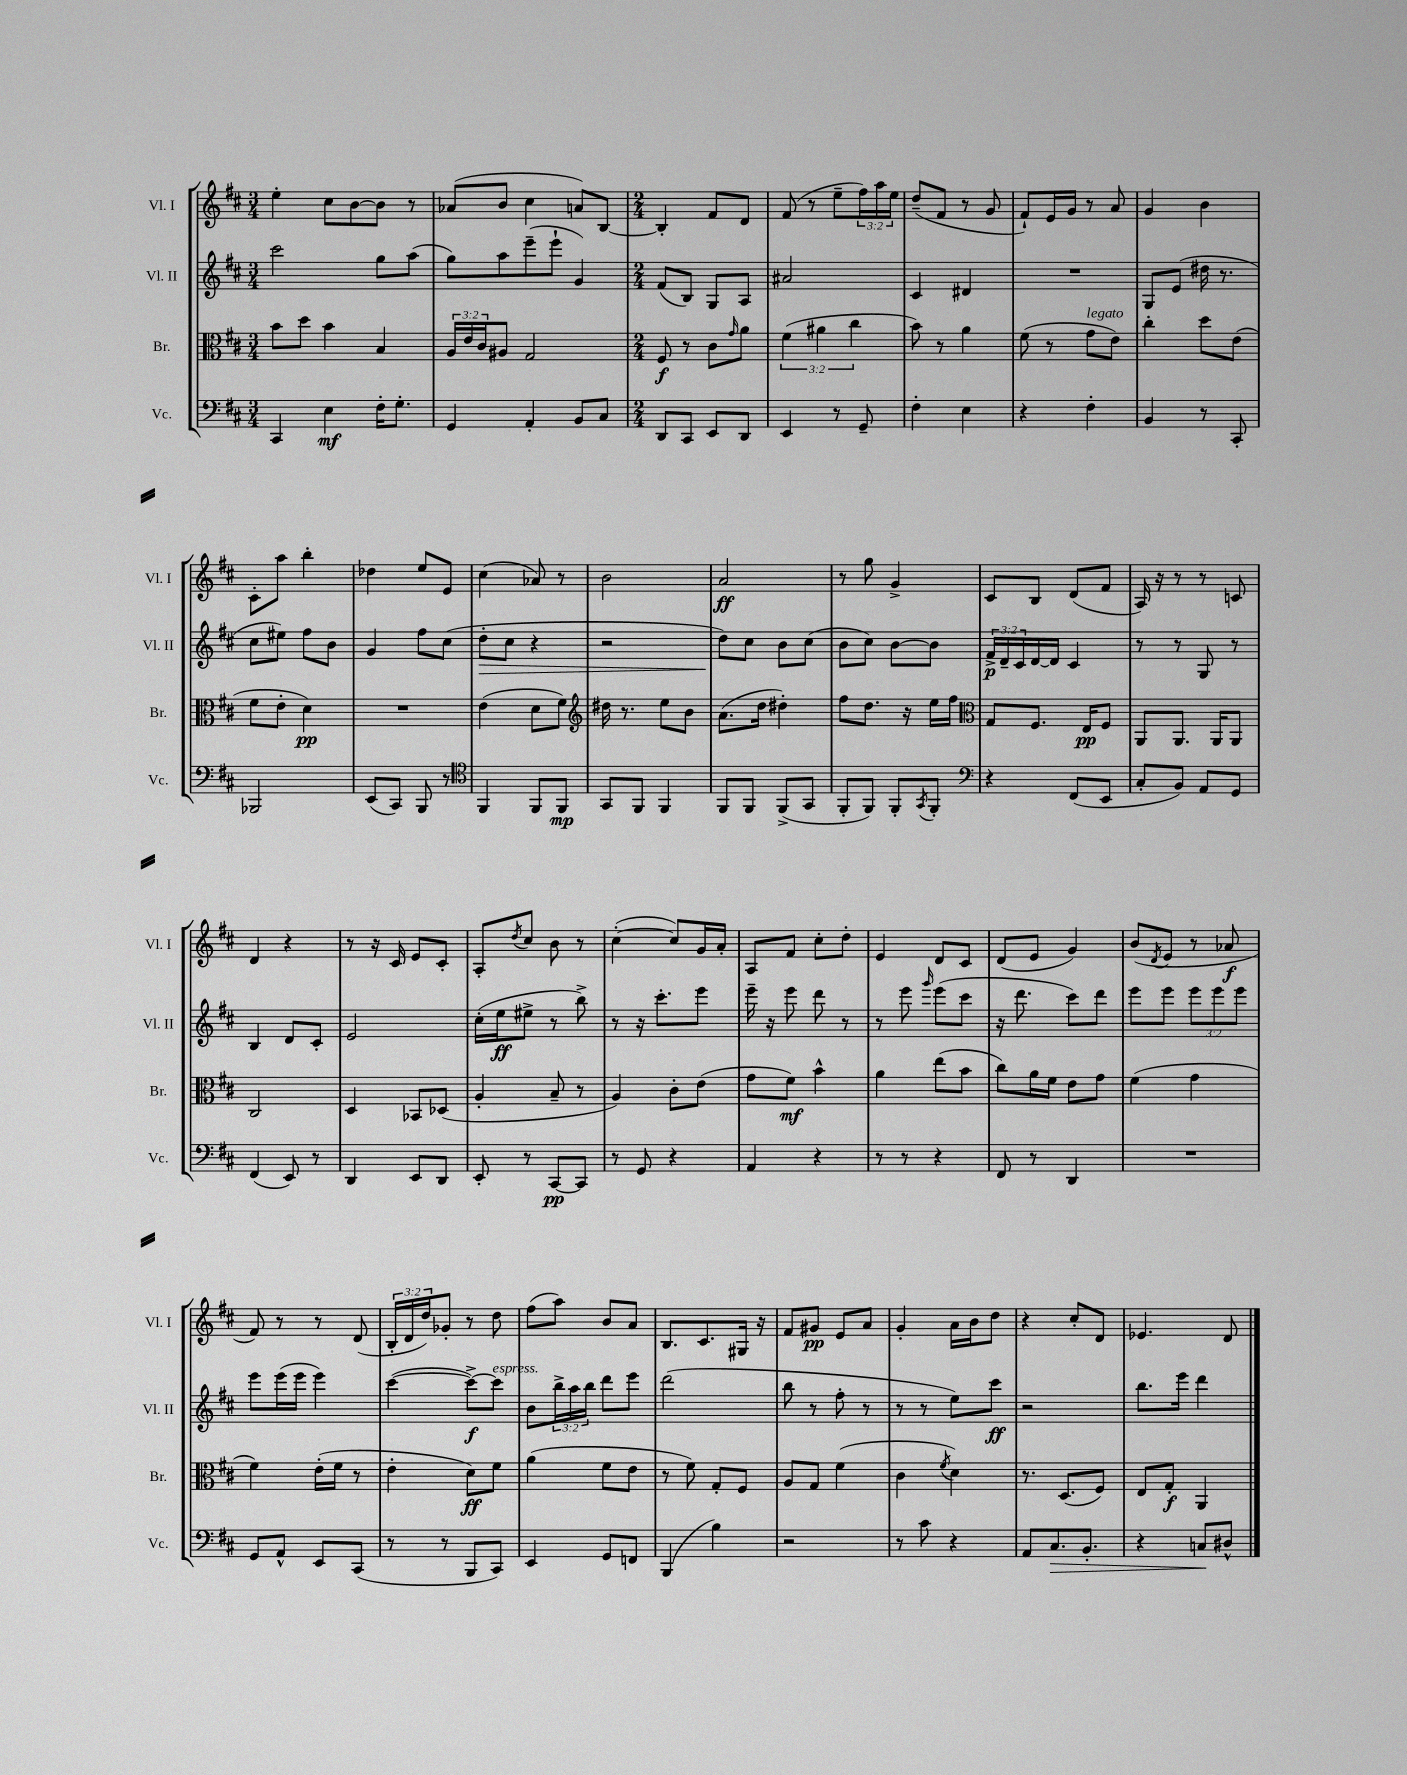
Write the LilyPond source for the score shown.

<<
\new StaffGroup <<
\new Staff = "s0" \with { instrumentName = "Vl. I" shortInstrumentName = "Vl. I" } {
    \clef treble \key d \major \numericTimeSignature \time 3/4 \override Staff.TupletNumber.text = #tuplet-number::calc-fraction-text
    e''4-. cis''8 b'8~ b'8 r8 |
    aes'8( b'8 cis''4 a'8) b8~ |
    \numericTimeSignature \time 2/4 b4-. fis'8 d'8 |
    fis'8( r8 e''8-- \tuplet 3/2 { fis''16) a''16 e''16 } |
    d''8--( fis'8 r8 g'8 |
    fis'8-!) e'16 g'16 r8 a'8 |
    g'4 b'4 |
    cis'8-. a''8 b''4-. |
    des''4 e''8 e'8 |
    cis''4( aes'8) r8 |
    b'2 |
    a'2\ff |
    r8 g''8 g'4-> |
    cis'8 b8 d'8( fis'8 |
    a16) r16 r8 r8 c'8 |
    d'4 r4 |
    r8 r16 cis'16 e'8 cis'8-. |
    a8-. \acciaccatura { d''8 } cis''8 b'8 r8 |
    cis''4~-.( cis''8) g'16 a'16-. |
    a8 fis'8 cis''8-. d''8-. |
    e'4 d'8 cis'8 |
    d'8( e'8 g'4) |
    b'8( \acciaccatura { d'8 } e'8 r8 aes'8\f |
    fis'8) r8 r8 d'8( |
    \tuplet 3/2 { b16-. d'16 d''16) } ges'8-. r8 d''8 |
    fis''8( a''8) b'8 a'8 |
    b8. cis'8. gis16 r16 |
    fis'8 gis'8\pp e'8 a'8 |
    g'4-. a'16 b'16 d''8 |
    r4 cis''8-. d'8 |
    ees'4. d'8 \bar "|." |
}
\new Staff = "s1" \with { instrumentName = "Vl. II" shortInstrumentName = "Vl. II" } {
    \clef treble \key d \major \numericTimeSignature \time 3/4 \override Staff.TupletNumber.text = #tuplet-number::calc-fraction-text
    cis'''2 g''8 a''8( |
    g''8) a''8 e'''8--( e'''8-! g'4) |
    \numericTimeSignature \time 2/4 fis'8( b8) g8 a8 |
    ais'2 |
    cis'4 dis'4 |
    R2 |
    g8 e'8( dis''16 r8. |
    cis''8 eis''8) fis''8 b'8 |
    g'4 fis''8 cis''8( |
    d''8-.\> cis''8 r4 |
    r2 |
    d''8\!) cis''8 b'8 cis''8( |
    b'8 cis''8) b'8~ b'8 |
    \tuplet 3/2 { fis'16->\p d'16-- cis'16 } d'16~ d'16 cis'4 |
    r8 r8 g8 r8 |
    b4 d'8 cis'8-. |
    e'2 |
    cis''16-.( e''16\ff eis''8-> r8 b''8->) |
    r8 r16 cis'''8.-. e'''8 |
    e'''16-- r16 e'''8 d'''8 r8 |
    r8 e'''8 \grace { g'''16 } e'''8( cis'''8 |
    r16 d'''8. cis'''8) d'''8 |
    e'''8 e'''8 \tuplet 3/2 { e'''8 e'''8 e'''8 } |
    e'''8 e'''16( e'''16 e'''4) |
    cis'''4~( cis'''8~->\f) cis'''8^\markup { \italic "espress." } |
    b'8 \tuplet 3/2 { b''16-> a''16 b''16 } d'''8 e'''8 |
    d'''2( |
    b''8 r8 fis''8-. r8 |
    r8 r8 e''8) cis'''8\ff |
    r2 |
    b''8. e'''16 d'''4 \bar "|." |
}
\new Staff = "s2" \with { instrumentName = "Br." shortInstrumentName = "Br." } {
    \clef alto \key d \major \numericTimeSignature \time 3/4 \override Staff.TupletNumber.text = #tuplet-number::calc-fraction-text
    b'8 d''8 b'4 b4 |
    \tuplet 3/2 { a16 e'16 cis'16 } ais8 g2 |
    \numericTimeSignature \time 2/4 fis8\f r8 cis'8 \grace { g'16 } a'8 |
    \tuplet 3/2 { fis'4( ais'4 cis''4 } |
    b'8) r8 a'4 |
    fis'8( r8 g'8^\markup { \italic "legato" } e'8) |
    cis''4-. d''8 e'8( |
    fis'8 e'8-. d'4\pp) |
    R2 |
    e'4( d'8 fis'8) |
    \clef treble dis''16 r8. e''8 b'8 |
    a'8.( d''16 dis''4-.) |
    fis''8 d''8. r16 e''16 fis''16 |
    \clef alto g8 fis8. e16\pp fis8 |
    a,8 a,8. a,16 a,8 |
    cis2 |
    d4 bes,8 des8( |
    a4-. b8-- r8 |
    a4) cis'8-. e'8( |
    g'8 fis'8\mf) b'4-^ |
    a'4 e''8( b'8 |
    cis''8) a'16 fis'16 e'8 g'8 |
    fis'4( g'4 |
    fis'4) e'16-.( fis'16 r8 |
    e'4-. d'8\ff) fis'8 |
    a'4( fis'8 e'8 |
    r8 fis'8) g8-. fis8 |
    a8 g8 fis'4( |
    cis'4 \acciaccatura { fis'8 } d'4) |
    r8. d8.( fis8) |
    e8 g8-.\f a,4 \bar "|." |
}
\new Staff = "s3" \with { instrumentName = "Vc." shortInstrumentName = "Vc." } {
    \clef bass \key d \major \numericTimeSignature \time 3/4
    cis,4 e4\mf fis16-. g8.-. |
    g,4 a,4-. b,8 cis8 |
    \numericTimeSignature \time 2/4 d,8 cis,8 e,8 d,8 |
    e,4 r8 g,8-- |
    fis4-. e4 |
    r4 fis4-. |
    b,4 r8 cis,8-. |
    bes,,2 |
    e,8( cis,8) b,,8 r8 |
    \clef tenor fis,4 fis,8 fis,8\mp |
    g,8 fis,8 fis,4 |
    fis,8 fis,8 fis,8->( g,8 |
    fis,8-. fis,8) fis,8-. \acciaccatura { g,8 } fis,8-. |
    \clef bass r4 fis,8( e,8 |
    cis8-. b,8) a,8 g,8 |
    fis,4( e,8) r8 |
    d,4 e,8 d,8 |
    e,8-. r8 cis,8~\pp cis,8 |
    r8 g,8 r4 |
    a,4 r4 |
    r8 r8 r4 |
    fis,8 r8 d,4 |
    R2 |
    g,8 a,8-^ e,8 cis,8( |
    r8 r8 b,,8 cis,8) |
    e,4 g,8 f,8 |
    b,,4( b4) |
    r2 |
    r8 cis'8 r4 |
    a,8 cis8.\> b,8.-. |
    r4 c8\! dis8-^ \bar "|." |
}
>>
>>
\layout { \context { \Score \remove "Bar_number_engraver" } }
